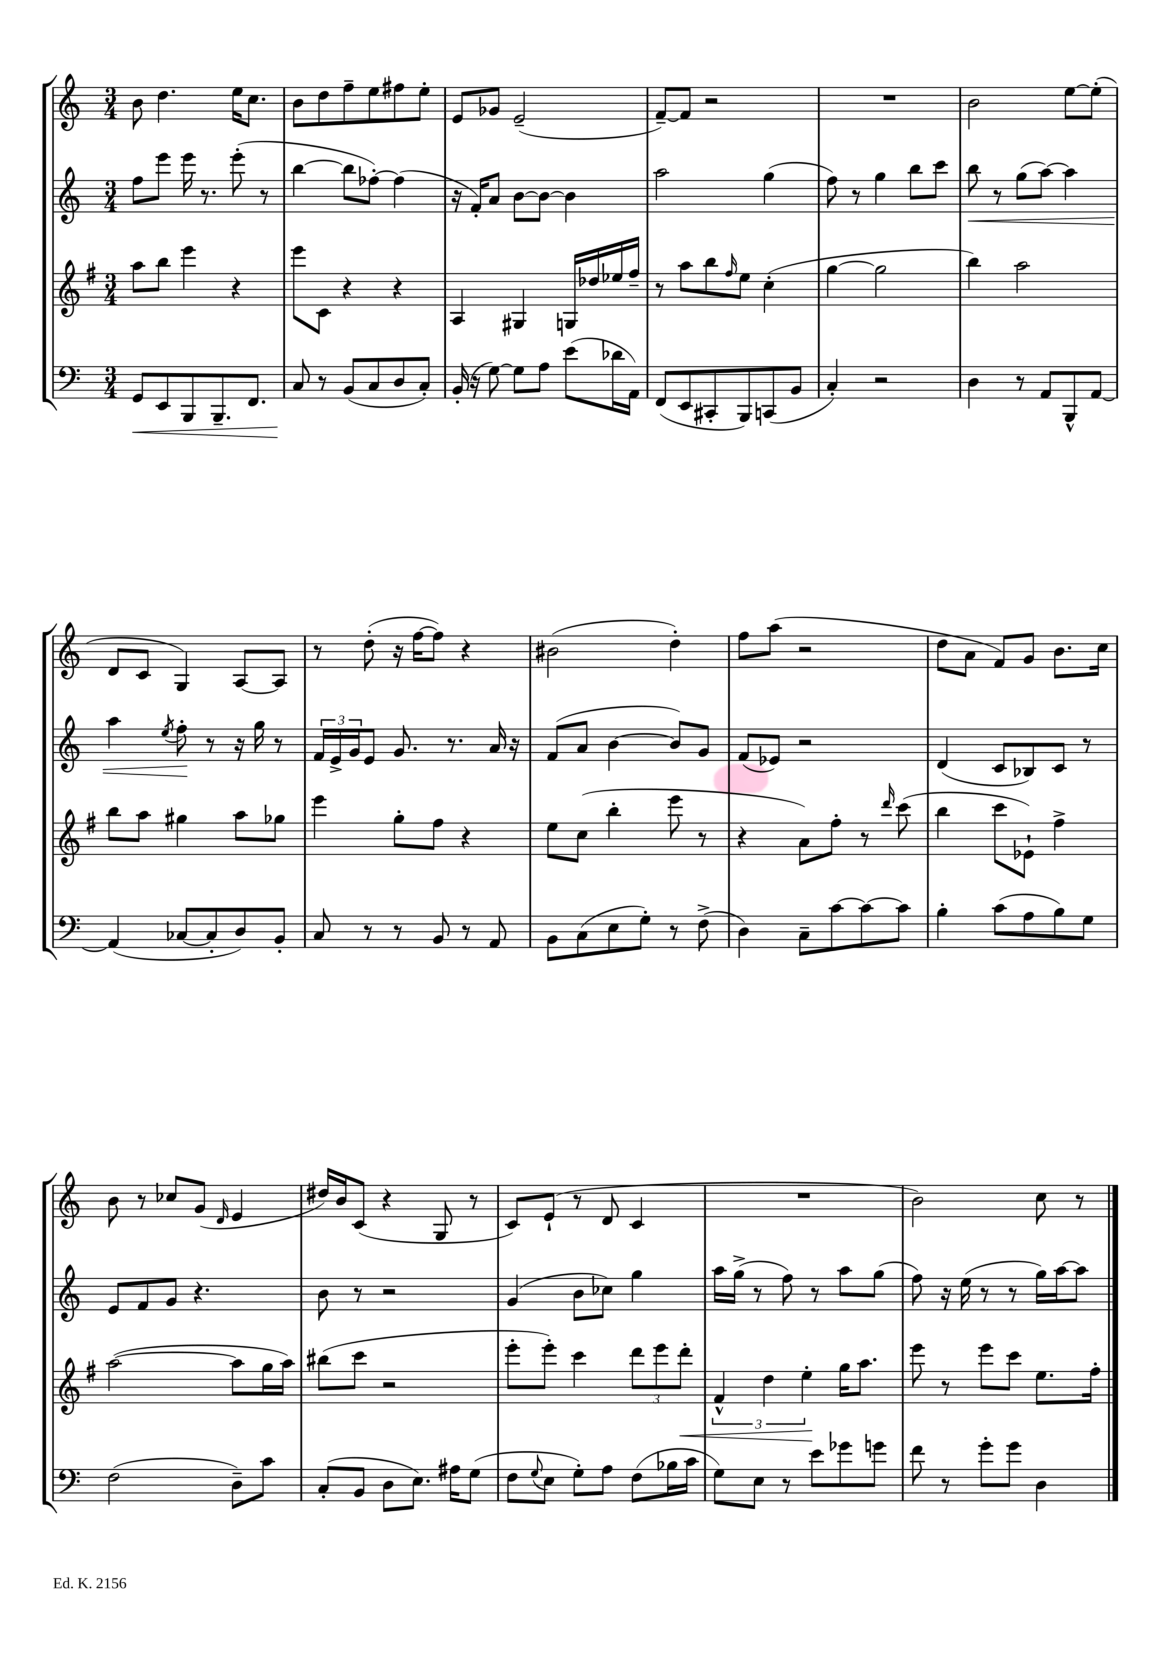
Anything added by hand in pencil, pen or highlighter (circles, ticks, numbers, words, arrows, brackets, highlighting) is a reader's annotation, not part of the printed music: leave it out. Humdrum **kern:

**kern	**dynam	**kern	**dynam	**kern	**dynam	**kern
*part4	*part4	*part3	*part3	*part2	*part2	*part1
*staff4	*staff4	*staff3	*staff3	*staff2	*staff2	*staff1
*clefF4	*	*clefG2	*	*clefG2	*	*clefG2
*k[]	*	*k[f#]	*	*k[]	*	*k[]
*M3/4	*	*M3/4	*	*M3/4	*	*M3/4
=1	=1	=1	=1	=1	=1	=1
!	!LO:HP:b	!	!	!	!	!
8GG/L	<	8aa\L	.	8ff\L	.	8b\
8EE/	.	8bb\J	.	8eee\J	.	4.dd\
8BBB/	.	4eee\	.	16eee\	.	.
.	.	.	.	8.r	.	.
8.BBB~/	.	.	.	.	.	.
.	.	4r	.	(8eee'\	.	16ee\KL
8.FF/J	.	.	.	.	.	8.cc\J
.	.	.	.	8r	.	.
=2	=2	=2	=2	=2	=2	=2
8C/	.	8eee\L	.	[4bb\	.	8b\L
8r	[	8c\J	.	.	.	8dd\
(8BB/L	.	4r	.	8bb\L]	.	8ff~\
8C/	.	.	.	[8ff-X'\J)	.	8ee\
8D/	.	4r	.	(4ff-\]	.	8ff#X\
8C'/J)	.	.	.	.	.	8ee'\J
=3	=3	=3	=3	=3	=3	=3
(16BB'/	.	4A/	.	16r	.	8e/L
16r	.	.	.	16f'/KL)	.	.
[8G\)	.	.	.	8a/J	.	8g-X/J
8G\L]	.	4G#X/	.	[8b\L	.	(2e~/
8A\J	.	.	.	8b\J_	.	.
(8e\L	.	16Gn/LL	.	4b\]	.	.
.	.	16dd-X/	.	.	.	.
16d-X\L	.	16ee-X/	.	.	.	.
16AA\JJ)	.	16ff#~/JJ	.	.	.	.
=4	=4	=4	=4	=4	=4	=4
(8FF/L	.	8r	.	2aa\	.	[8f~/L)
8EE/	.	8aa\L	.	.	.	8f/J]
8CC#X'/	.	8bb\	.	.	.	2r
.	.	16qqff#/	.	.	.	.
8BBB/)	.	8ee\J	.	.	.	.
(8CCn/	.	(4cc'\	.	(4gg\	.	.
8BB/J	.	.	.	.	.	.
=5	=5	=5	=5	=5	=5	=5
4C'/)	.	[4gg\	.	8ff\)	.	2.r
.	.	.	.	8r	.	.
2r	.	2gg\]	.	4gg\	.	.
.	.	.	.	8bb\L	.	.
.	.	.	.	8ccc\J	.	.
=6	=6	=6	=6	=6	=6	=6
!	!	!	!	!	!LO:HP:b	!
4D\	.	4bb\)	.	8bb\	<	2b\
.	.	.	.	8r	.	.
8r	.	2aa\	.	(8gg\L	.	.
8AA/L	.	.	.	[8aa\J)	.	.
8BBB^^/	.	.	.	4aa\]	.	[8ee\L
[8AA/J	.	.	.	.	.	(8ee'\J]
!!LO:LB:g=z
=7	=7	=7	=7	=7	=7	=7
(4AA/]	.	8bb\L	.	4aa\	.	8d/L
.	.	8aa\J	.	.	.	8c/J
.	.	.	.	8qee/	.	.
[8C-X/L	.	4gg#X\	.	8ff'\	.	4G/)
8C-'/]	.	.	.	8r	[	.
8D/)	.	8aa\L	.	16r	.	[8A/L
.	.	.	.	16gg\	.	.
8BB'/J	.	8gg-X\J	.	8r	.	8A/J]
=8	=8	=8	=8	=8	=8	=8
8C/	.	4eee\	.	24f/LL	.	8r
.	.	.	.	24e^/	.	.
.	.	.	.	24g/J	.	.
8r	.	.	.	8e/J	.	(8dd'\
8r	.	8gg'\L	.	8.g/	.	16r
.	.	.	.	.	.	[16ff\KL
8BB/	.	8ff#\J	.	.	.	8ff\J])
.	.	.	.	8.r	.	.
8r	.	4r	.	.	.	4r
8AA/	.	.	.	16a/	.	.
.	.	.	.	16r	.	.
=9	=9	=9	=9	=9	=9	=9
8BB\L	.	8ee\L	.	(8f/L	.	(2b#X\
(8C\	.	(8cc\J	.	8a/J	.	.
8E\	.	4bb'\	.	[4b\	.	.
8G'\J)	.	.	.	.	.	.
8r	.	8eee\	.	8b/L])	.	4dd'\)
(8F^\	.	8r	.	8g/J	.	.
=10	=10	=10	=10	=10	=10	=10
4D\)	.	4r	.	(8f/L	.	8ff\L
.	.	.	.	8e-X/J)	.	(8aa\J
8C~\L	.	8a\L)	.	2r	.	2r
[8c\	.	8ff#'\J	.	.	.	.
8c\_	.	8r	.	.	.	.
.	.	16qqddd/	.	.	.	.
8c\J]	.	(8ccc\	.	.	.	.
=11	=11	=11	=11	=11	=11	=11
4B'\	.	4bb\	.	(4d/	.	8dd\L
.	.	.	.	.	.	8a\J
(8c\L	.	8ccc\L	.	8c/L	.	8f/L)
8A\	.	8e-X`\J)	.	8B-X/)	.	8g/J
8B\)	.	4ff#^\	.	8c/J	.	8.b\L
8G\J	.	.	.	8r	.	.
.	.	.	.	.	.	16cc\Jk
!!LO:LB:g=z
=12	=12	=12	=12	=12	=12	=12
(2F\	.	([2aa\	.	8e/L	.	8b\
.	.	.	.	8f/	.	8r
.	.	.	.	8g/J	.	8cc-X/L
.	.	.	.	4.r	.	(8g/J
.	.	.	.	.	.	16qqd/
8D~\L)	.	8aa\L]	.	.	.	4e/
8c\J	.	16gg\L	.	.	.	.
.	.	16aa\JJ)	.	.	.	.
=13	=13	=13	=13	=13	=13	=13
(8C'/L	.	(8bb#X\L	.	8b\	.	16dd#X/LL)
.	.	.	.	.	.	16b/J
8BB/J	.	8ccc\J	.	8r	.	(8c/J
8D\L	.	2r	.	2r	.	4r
8.E\J)	.	.	.	.	.	.
.	.	.	.	.	.	8G/
16A#X\KL	.	.	.	.	.	.
(8G\J	.	.	.	.	.	8r
=14	=14	=14	=14	=14	=14	=14
8F\L	.	8eee'\L	.	(4g/	.	8c/L)
8qqG/	.	.	.	.	.	.
8E\J	.	8eee'\J)	.	.	.	(8e`/J
8G'\L)	.	4ccc\	.	8b\L	.	8r
8A\J	.	.	.	8cc-X\J)	.	8d/
(8F\L	.	12ddd\L	.	4gg\	.	4c/
.	.	12eee\	.	.	.	.
16B-X\L	.	.	.	.	.	.
!	!	!	!LO:HP:b	!	!	!
.	.	12ddd'\J	<	.	.	.
16c\JJ	.	.	.	.	.	.
=15	=15	=15	=15	=15	=15	=15
8G\L)	.	6f#^^/	.	16aa\LL	.	2.r
.	.	.	.	(16gg^\JJ	.	.
8E\J	.	.	.	8r	.	.
.	.	6dd\	.	.	.	.
8r	.	.	.	8ff\)	.	.
.	.	6ee'\	.	.	.	.
8e\L	.	.	.	8r	.	.
8g-X\	.	16gg\KL	[	8aa\L	.	.
.	.	8.aa\J	.	.	.	.
8gn\J	.	.	.	(8gg\J	.	.
=16	=16	=16	=16	=16	=16	=16
8f\	.	8eee\	.	8ff\)	.	2b\)
8r	.	8r	.	16r	.	.
.	.	.	.	(16ee\	.	.
8g'\L	.	8eee\L	.	8r	.	.
8g\J	.	8ccc\J	.	8r	.	.
4D\	.	8.ee\L	.	16gg\LL)	.	8cc\
.	.	.	.	[16aa\J	.	.
.	.	.	.	8aa\J]	.	8r
.	.	16ff#'\Jk	.	.	.	.
==	==	==	==	==	==	==
*-	*-	*-	*-	*-	*-	*-
